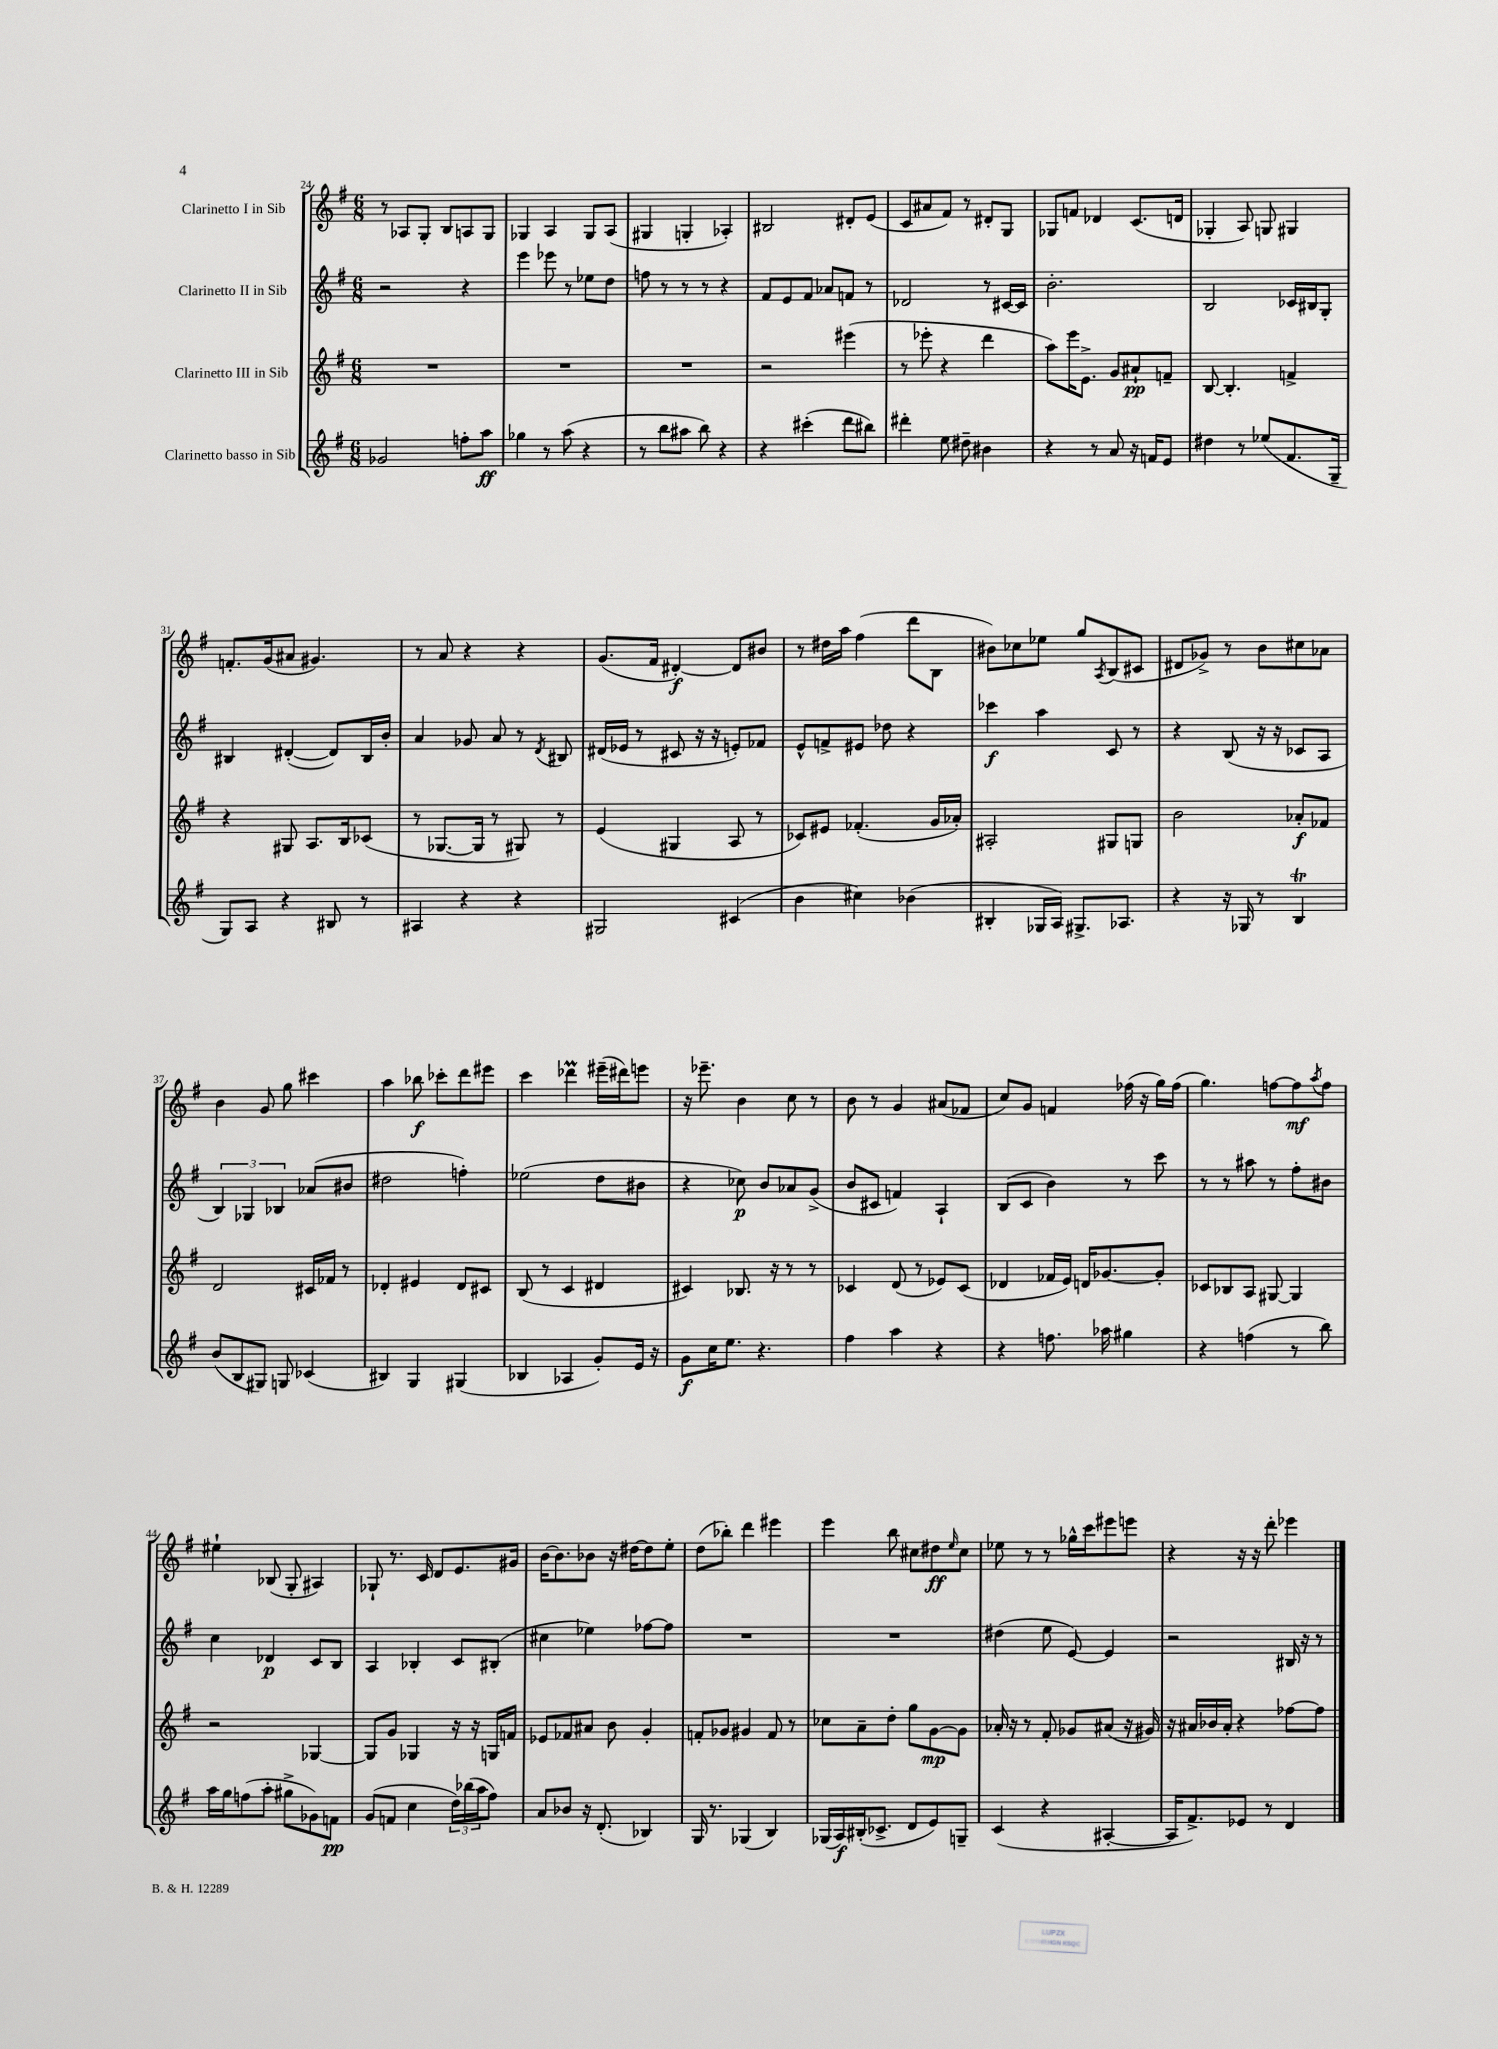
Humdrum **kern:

**kern	**kern	**kern	**kern
*staff4	*staff3	*staff2	*staff1
*clefG2	*clefG2	*clefG2	*clefG2
*k[f#]	*k[f#]	*k[f#]	*k[f#]
*M6/8	*M6/8	*M6/8	*M6/8
2g-	2.r	2r	8r
.	.	.	8A-
.	.	.	8G'
.	.	.	8B
8ff'	.	4r	8A
8aa	.	.	8G
=	=	=	=
4gg-	2.r	4eee	4G-
8r	.	8eee-	4A
(8aa	.	8r	.
4r	.	8ee-	8G-
.	.	8dd	(8A
=	=	=	=
8r	2.r	8ff	4G#
8bb	.	8r	.
8aa#	.	8r	4G'
8bb)	.	8r	.
4r	.	4r	4A-')
=	=	=	=
4r	2r	8f#	2B#
.	.	8e	.
(4ccc#'	.	8f#	.
.	.	8a-	.
8ddd	(4eee#	8f	8d#'
8bb#)	.	8r	(8e
=	=	=	=
4ddd#'	8r	2d-	8c
.	8eee-'	.	8a#
8ee	4r	.	8f#)
8dd#~	.	.	8r
4b#	4ddd	8r	8d#'
.	.	[16c#	8G
.	.	16c#]	.
=	=	=	=
4r	8aa)	2.b'	8G-
.	16eee	.	8f
.	8.e^	.	.
8r	.	.	4d-
8a	8g	.	.
16r	8a#`	.	(8.c
16f	.	.	.
8e	8f~	.	.
.	.	.	16d
=	=	=	=
4dd#	[8B	2B	4G-'
.	4.B']	.	.
8r	.	.	8A)
(8ee-	.	.	8G
8.f#	4f^	16c-	4G#
.	.	16B#	.
.	.	8G'	.
16G~	.	.	.
=	=	=	=
8G)	4r	4B#	8.f'
8A	.	.	.
.	.	.	(16g
4r	8G#	([4d#'	8a#
.	8.A	.	4.g#)
8B#	.	8d#])	.
.	16B	.	.
8r	(8c-	16B#	.
.	.	16b'	.
=	=	=	=
4A#	8r	4a	8r
.	[8.G-	.	8a
4r	.	8g-	4r
.	16G-]	.	.
.	8r	8a	.
4r	8G#)	8r	4r
.	.	8qd	.
.	8r	8B#	.
=	=	=	=
2G#	(4e	(16d#	(8.g
.	.	16e-	.
.	.	8r	.
.	.	.	16f#
.	4G#	8c#	[4d#')
.	.	16r	.
.	.	16r	.
(4c#	8A	8e')	8d#]
.	8r	8f-	8b#
=	=	=	=
4b	8c-)	8e^^	8r
.	8e#	8f^	16dd#
.	.	.	16aa
4cc#)	(4.f-'	8e#	(4ff#
.	.	8dd-	.
(4b-	.	4r	8ddd
.	16g	.	8B
.	16a-')	.	.
=	=	=	=
4B#'	2A#'	4ccc-	8b#)
.	.	.	8cc-
16G-	.	4aa	8ee-
16A)	.	.	.
8.G#^	.	.	8gg
.	.	.	8qA
.	8G#	8c	(8B
8.A-	.	.	.
.	8G	8r	8c#
=	=	=	=
4r	2b	4r	8d#
.	.	.	8g-^)
16r	.	(8B	8r
16G-	.	.	.
8r	.	16r	8b
.	.	16r	.
4B	8a-'	8c-	8cc#
.	8f-	8A	8a-
=	=	=	=
(8b	2d	6B)	4b
8B	.	.	.
.	.	6G-	.
8G#)	.	.	8g
.	.	6B-	.
8G	.	.	8gg
(4c-	16c#	(8a-	4ccc#
.	16f-	.	.
.	8r	8b#	.
=	=	=	=
4B#)	4d-'	2dd#	4aa
4G	4e#	.	8bb-
.	.	.	8ccc-'
(4G#	8d-	4ff')	8ddd
.	8c#	.	8eee#
=	=	=	=
4B-	(8B	(2ee-	4ccc
.	8r	.	.
4A-	4c	.	4ddd-
8g')	4d#	8dd	(16eee#~
.	.	.	16ddd#)
16e	.	8b#	8eee
16r	.	.	.
=	=	=	=
8g	4c#)	4r	16r
.	.	.	8.eee-~
16cc	.	.	.
8.ee	.	.	.
.	8.B-	8cc-)	4b
4.r	.	8b	.
.	16r	.	.
.	8r	8a-	8cc
.	8r	(8g^	8r
=	=	=	=
4ff#	4c-	8b	8b
.	.	8c#	8r
4aa	(8d	4f)	4g
.	8r	.	.
4r	8e-)	4A`	(8a#
.	(8c-	.	8f-
=	=	=	=
4r	4d-	(8B	8cc)
.	.	8c	8g
8.ff	16f-	4b)	4f
.	16e)	.	.
.	16d	.	.
16aa-	[8.g-	.	.
4gg#	.	8r	(16ff-
.	.	.	16r
.	8g-']	8ccc	16gg)
.	.	.	(16ff-
=	=	=	=
4r	8c-	8r	4.gg)
.	8B-	8r	.
(4ff	8A	8aa#	.
.	[8G#	8r	[8ff
8r	4G#]	8ff#'	8ff]
.	.	.	8qaa
8bb)	.	8b#	8ff
=	=	=	=
16aa	2r	4cc	4ee#`
16gg	.	.	.
(8ff	.	.	.
8aa'	.	4d-	(8B-
8gg#^	.	.	8G'
8g-)	[4G-	8c	4A#)
8f	.	8B	.
=	=	=	=
(8g	8G-]	4A	8G-`
8f	8g	.	8.r
4cc	4G-	4B-'	.
.	.	.	16c
.	.	.	8d
24dd)	16r	8c	8.e
(24bb-	.	.	.
.	16r	.	.
24aa	.	.	.
8ff#)	16G	(8B#'	.
.	16f	.	16g#
=	=	=	=
8a	8e-	4cc#	[16b
.	.	.	8.b]
8b-	8f-	.	.
16r	8a#	4ee-)	8b-
(8.d'	.	.	.
.	8b	.	16r
.	.	.	[16dd#
4B-)	4g'	[8ff-	8dd#]
.	.	8ff-]	8ee'
=	=	=	=
16G	8f'	2.r	(8dd
8.r	.	.	.
.	8g-	.	8bb-')
(4G-	4g#	.	4ddd
4B)	8f	.	4eee#
.	8r	.	.
=	=	=	=
(16G-	8cc-	2.r	4eee
16A)	.	.	.
(16B#'	8a~	.	.
8.c-^	.	.	.
.	8dd'	.	8bb
8d	8gg	.	8cc#
8e)	[8g	.	8dd#
.	.	.	16qqee
8G~	8g]	.	8cc#
=	=	=	=
(4c	16a-'	(4dd#	8ee-
.	16r	.	.
.	8r	.	8r
4r	8f#'	8ee	8r
.	8g-	[8e)	16gg-^^
.	.	.	16ccc
[4A#'	(8a#	4e]	8eee#
.	16r	.	8eee
.	16g#)	.	.
=	=	=	=
16A#]	16r	2r	4r
8.f#^)	16a#	.	.
.	16b-	.	.
.	16a#'	.	.
8e-	4r	.	16r
.	.	.	16r
8r	.	.	8ddd'
4d	[8ff-	16B#	4eee-
.	.	16r	.
.	8ff-]	8r	.
==	==	==	==
*-	*-	*-	*-
